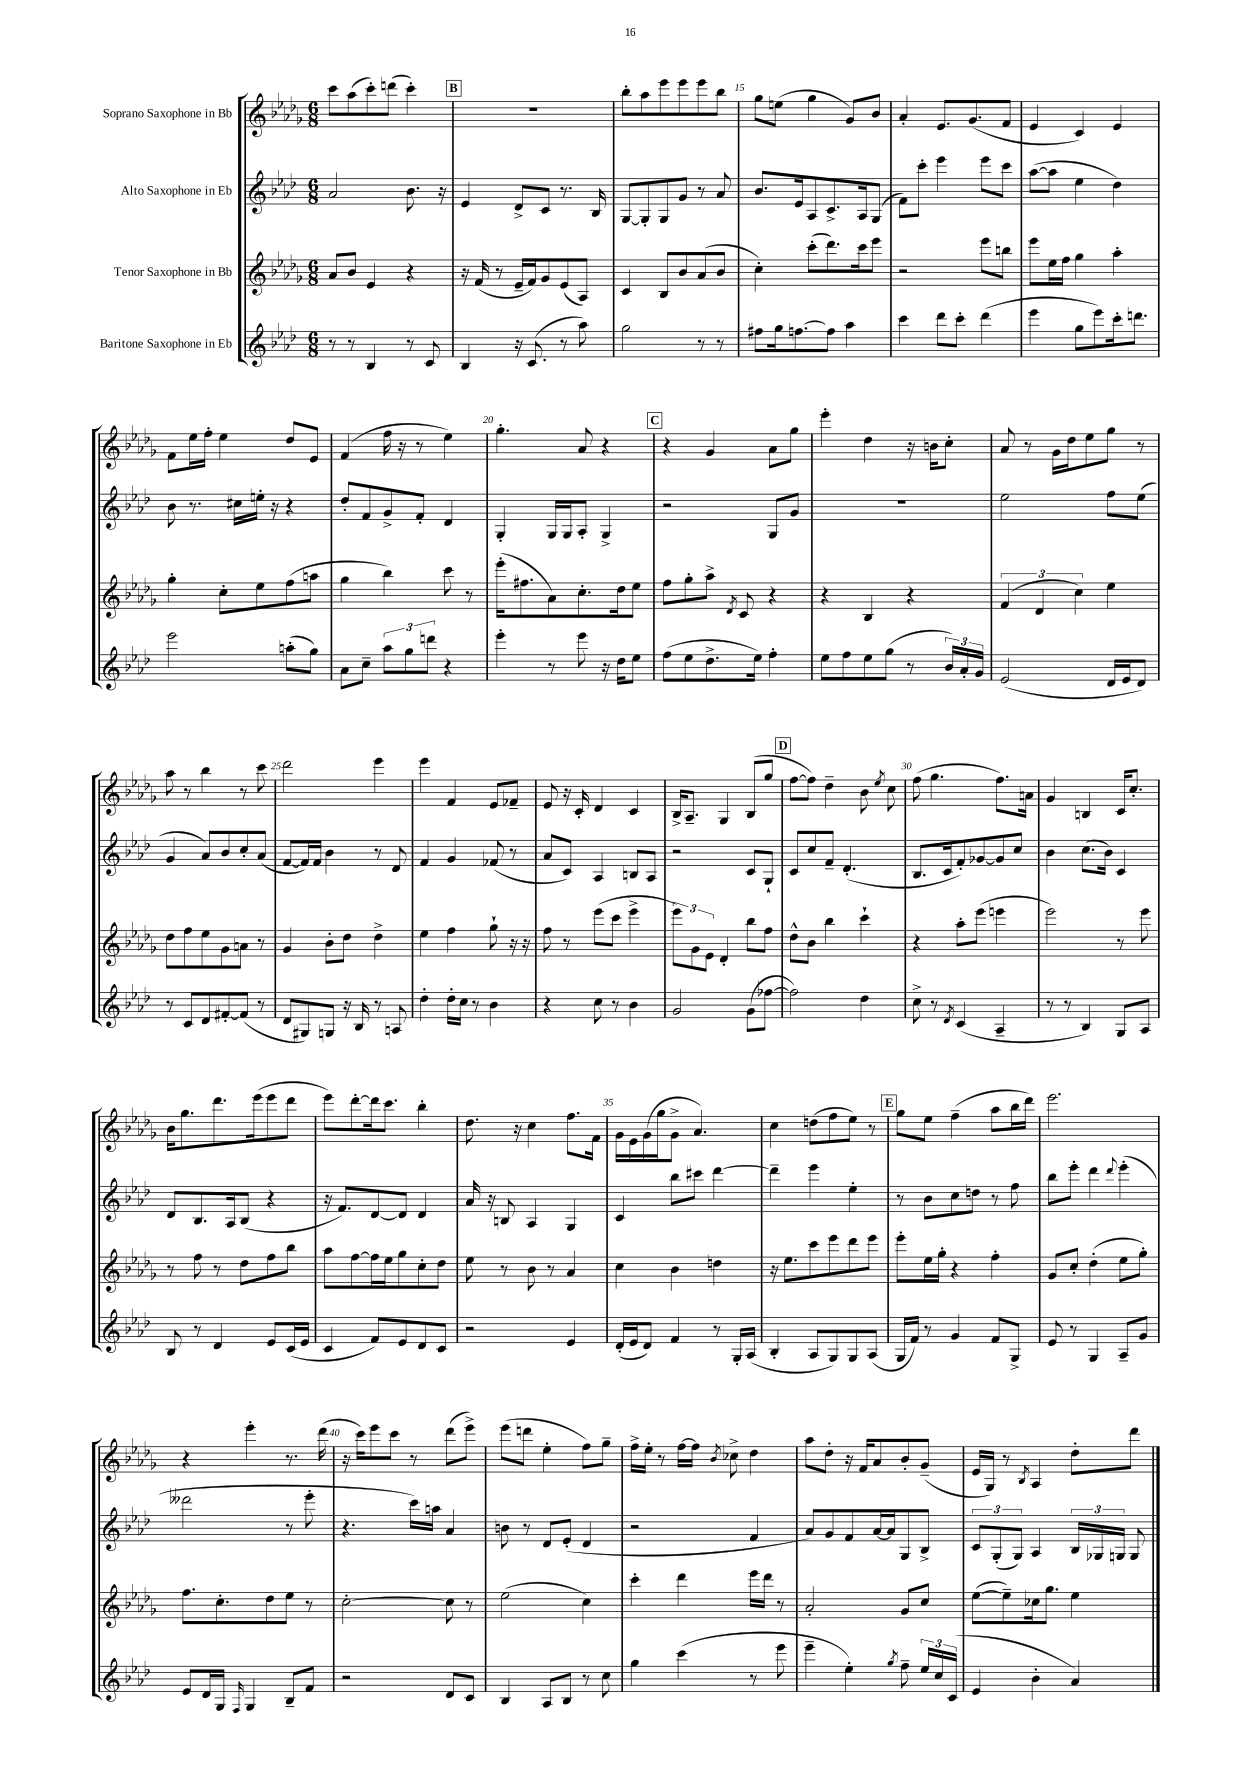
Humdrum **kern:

**kern	**kern	**kern	**kern
*staff4	*staff3	*staff2	*staff1
*clefG2	*clefG2	*clefG2	*clefG2
*k[b-e-a-d-]	*k[b-e-a-d-g-]	*k[b-e-a-d-]	*k[b-e-a-d-g-]
*M6/8	*M6/8	*M6/8	*M6/8
8r	8a-	2a-	8ccc
8r	8b-	.	(8aa-
4B-	4e-	.	8ccc')
.	.	.	(8ddd
8r	4r	8.b-	4ccc')
8c	.	.	.
.	.	16r	.
=	=	=	=
4B-	16r	4e-	2.r
.	(16f	.	.
.	8r	.	.
16r	16e-~	8d-^	.
(8.c	16f)	.	.
.	8g-	8c	.
8r	(8e-	8.r	.
8aa-)	8A-)	.	.
.	.	16B-	.
=	=	=	=
2gg	4c	[8G	8bb-'
.	.	8G']	8aa-
.	8B-	8G	8eee-
.	8b-	8g	8eee-
8r	(8a-	8r	8eee-
8r	8b-	8a-	8bb-
=	=	=	=
8ff#	4cc')	8.b-	8gg-
16gg	.	.	(8ee
[8.ff	.	16e-	.
.	(8ccc'	8A-	4gg-
8ff]	8.ddd-)	8.c^	.
4aa-	.	.	8g-)
.	16ccc	16A-	.
.	8eee-	(8G	8b-
=	=	=	=
4ccc	2r	8f)	4a-'
.	.	8ccc'	.
8ddd-	.	4eee-	8.e-
8ccc'	.	.	.
.	.	.	(8.g-
(4ddd-	8eee-	8eee-	.
.	8bb	8ccc	8f
=	=	=	=
4eee-	8eee-	([8aa-	4e-
.	16ee-	8aa-]	.
.	16ff	.	.
8gg	4gg-	4ee-	4c)
8eee-)	.	.	.
16ccc'	4aa-'	4dd-)	4e-
8.ddd	.	.	.
=	=	=	=
2eee-	4gg-'	8b-	8f
.	.	8.r	16ee-
.	.	.	16ff'
.	8cc'	.	4ee-
.	.	16cc#	.
.	8ee-	16ee'	.
.	.	16r	.
(8aa'	(8ff	4r	8dd-
8gg)	8aa	.	8e-
=	=	=	=
8a-	4gg-	8dd-'	(4f
8cc~	.	8f	.
12aa-	4bb-)	8g^	16ff
.	.	.	16r
12gg	.	.	.
.	.	8f'	8r
12ddd	.	.	.
4r	8ccc	4d-	4ee-)
.	8r	.	.
=	=	=	=
4eee-'	(16eee-'	4G'	4.gg-'
.	8.ff#	.	.
8r	8a-)	16G	.
.	.	16G	.
8eee-	8.cc'	8A-'	8a-
16r	.	4G^	4r
16dd-	16dd-	.	.
8ee-	8ee-	.	.
=	=	=	=
(8ff	8ff	2r	4r
8ee-	8gg-'	.	.
8.dd-^	8aa-^	.	4g-
.	8qd-	.	.
.	8c	.	.
16ee-)	.	.	.
4ff'	4r	8G	8a-
.	.	8g	8gg-
=	=	=	=
8ee-	4r	2.r	4eee-'
8ff	.	.	.
8ee-	4B-	.	4dd-
(8gg	.	.	.
8r	4r	.	16r
.	.	.	16b
24b-)	.	.	8cc'
24a-'	.	.	.
24g	.	.	.
=	=	=	=
(2e-	(6f	2ee-	8a-
.	.	.	8r
.	6d-	.	.
.	.	.	16g-
.	.	.	16dd-
.	6cc)	.	.
.	.	.	8ee-
16d-	4ee-	8ff	8gg-
16e-	.	.	.
8d-)	.	(8ee-	8r
=	=	=	=
8r	8dd-	4g	8aa-
8c	8ff	.	8r
8d-	8ee-	8a-)	4bb-
[8f#'	8g-	8b-	.
(8f#]	8a	8cc'	8r
8r	8r	(8a-	8ccc
=	=	=	=
8d-	4g-	[8f	2ddd-
8G#)	.	16f])	.
.	.	16f	.
8G	8b-'	4b-	.
16r	8dd-	.	.
16B-	.	.	.
8r	4dd-^	8r	4eee-
8A	.	8d-	.
=	=	=	=
4dd-'	4ee-	4f	4eee-
16dd-'	4ff	4g	4f
16cc	.	.	.
8r	.	.	.
4b-	8gg-`	(8f-	8e-
.	16r	8r	8f-~
.	16r	.	.
=	=	=	=
4r	8ff	8a-	8e-
.	8r	8c)	16r
.	.	.	16c'
8cc	(8eee-	4A-	4d-
8r	8ccc	.	.
4b-	4eee-^	8B	4c
.	.	8A-	.
=	=	=	=
2g	12eee-)	2r	16B-^
.	.	.	8.A-~
.	12g-	.	.
.	12e-	.	.
.	4d-'	.	4G-
(8g	8bb-	8c	(8B-
[8ff-	8ff	8G`	8gg-
=	=	=	=
2ff-])	8dd-^^	8c	[8ff
.	8b-	8cc	8ff])
.	4bb-	8f~	4dd-~
.	.	(4.d-'	.
4dd-	4ccc`	.	8b-
.	.	.	8qee-
.	.	.	8cc
=	=	=	=
8cc^	4r	8.B-	(8ff
8r	.	.	4.gg-
.	.	16c	.
8qd-	.	.	.
(4c	8aa-'	8f')	.
.	(8eee-	[8g-	.
4A-~	4eee	8g-]	8.ff)
.	.	8cc	.
.	.	.	16a
=	=	=	=
8r	2eee-)	4b-	4g-
8r	.	.	.
4B-)	.	(8.cc	4B
.	.	16b-)	.
8G	8r	4c	16c
.	.	.	8.cc'
8A-	8eee-	.	.
=	=	=	=
8B-	8r	8d-	16b-
.	.	.	8.gg-
8r	8ff	8.B-	.
4d-	8r	.	8.ddd-
.	.	16A-	.
.	8dd-	(8B-	.
.	.	.	(16eee-
8e-	8ff	4r	8eee-
(16c	8bb-	.	8ddd-
16e-	.	.	.
=	=	=	=
4c	8aa-	16r	8eee-)
.	.	8.f)	.
.	[8ff	.	[8ddd-'
8f)	16ff]	[8d-	16ddd-]
.	16ee-	.	8.ccc
8e-	8gg-	8d-]	.
8d-	8cc'	4d-	4bb-'
8c	8dd-	.	.
=	=	=	=
2r	8ee-	16a-	8.dd-
.	.	16r	.
.	8r	8B	.
.	.	.	16r
.	8b-	4A-	4cc
.	8r	.	.
4e-	4a-	4G	8.ff
.	.	.	16f
=	=	=	=
(16d-'	4cc	4c	16g-
16e-	.	.	16e-
8d-)	.	.	(16g-
.	.	.	16gg-
4f	4b-	8bb-	8g-^
.	.	8ccc#	4.a-)
8r	4dd	[4ddd-	.
16G'	.	.	.
(16A-	.	.	.
=	=	=	=
4B-'	16r	4ddd-~]	4cc
.	8.ee-	.	.
8A-	8ccc	4eee-	(8dd
8G)	8eee-	.	8ff
8G	8ddd-	4ee-'	8ee-)
(8A-	8eee-	.	8r
=	=	=	=
16G	8eee-'	8r	8gg-
16f)	.	.	.
8r	16ee-	8b-	8ee-
.	16gg-'	.	.
4g	4r	8cc	(4ff~
.	.	8dd	.
8f	4ff'	8r	8aa-
8G^	.	8ff	16bb-
.	.	.	16ddd-)
=	=	=	=
8e-	8g-	8bb-	2.eee-
8r	8cc'	8eee-'	.
4G	(4dd-'	4ddd-	.
.	.	8qqddd-	.
8A-~	8ee-	(4eee-'	.
8g	8gg-')	.	.
=	=	=	=
8e-	8.ff	2ddd--	4r
16d-	.	.	.
16G	8.cc'	.	.
16qqF	.	.	.
4G	.	.	4eee-'
.	8dd-	.	.
8B-~	8ee-	8r	8.r
8f	8r	8eee-'	.
.	.	.	(16ddd-
=	=	=	=
2r	[2cc'	4.r	16r
.	.	.	16ccc)
.	.	.	8eee-
.	.	.	8ccc
.	.	16ccc)	8r
.	.	16aa	.
8d-	8cc]	4a-	(8ddd-
8c	8r	.	8eee-^)
=	=	=	=
4B-	(2ee-	8b	(8eee-
.	.	8r	8ddd
8A-	.	8d-	4ee-'
8B-	.	(8e-'	.
8r	4cc)	4d-	8ff)
8cc	.	.	8gg-~
=	=	=	=
4gg	4ccc'	2r	16ff^
.	.	.	16ee-'
.	.	.	8r
(4ccc	4ddd-	.	[16ff
.	.	.	16ff]
.	.	.	8qb-
.	.	.	8cc-^
8r	16eee-	4f	4dd-
.	16ddd-	.	.
8eee-	8r	.	.
=	=	=	=
4eee-~	2a-'	8a-)	8aa-
.	.	8g	8dd-'
4ee-')	.	8f	16r
.	.	.	16f
.	.	[16a-	8a-
.	.	16a-]	.
8qgg	.	.	.
8ff~	8g-	8G	8b-'
24ee-	8cc	8B-^	(8g-~
24cc	.	.	.
(24c	.	.	.
=	=	=	=
4e-	([8ee-	12c	16e-
.	.	.	16G-)
.	.	(12G'	.
.	8ee-~])	.	8r
.	.	12G)	.
.	.	.	8qB-
4b-'	16cc-	4A-	4A-
.	8.gg-	.	.
4a-)	4ee-	24B-	8dd-'
.	.	24G-	.
.	.	24G	.
.	.	8G	8ddd-
==	==	==	==
*-	*-	*-	*-
